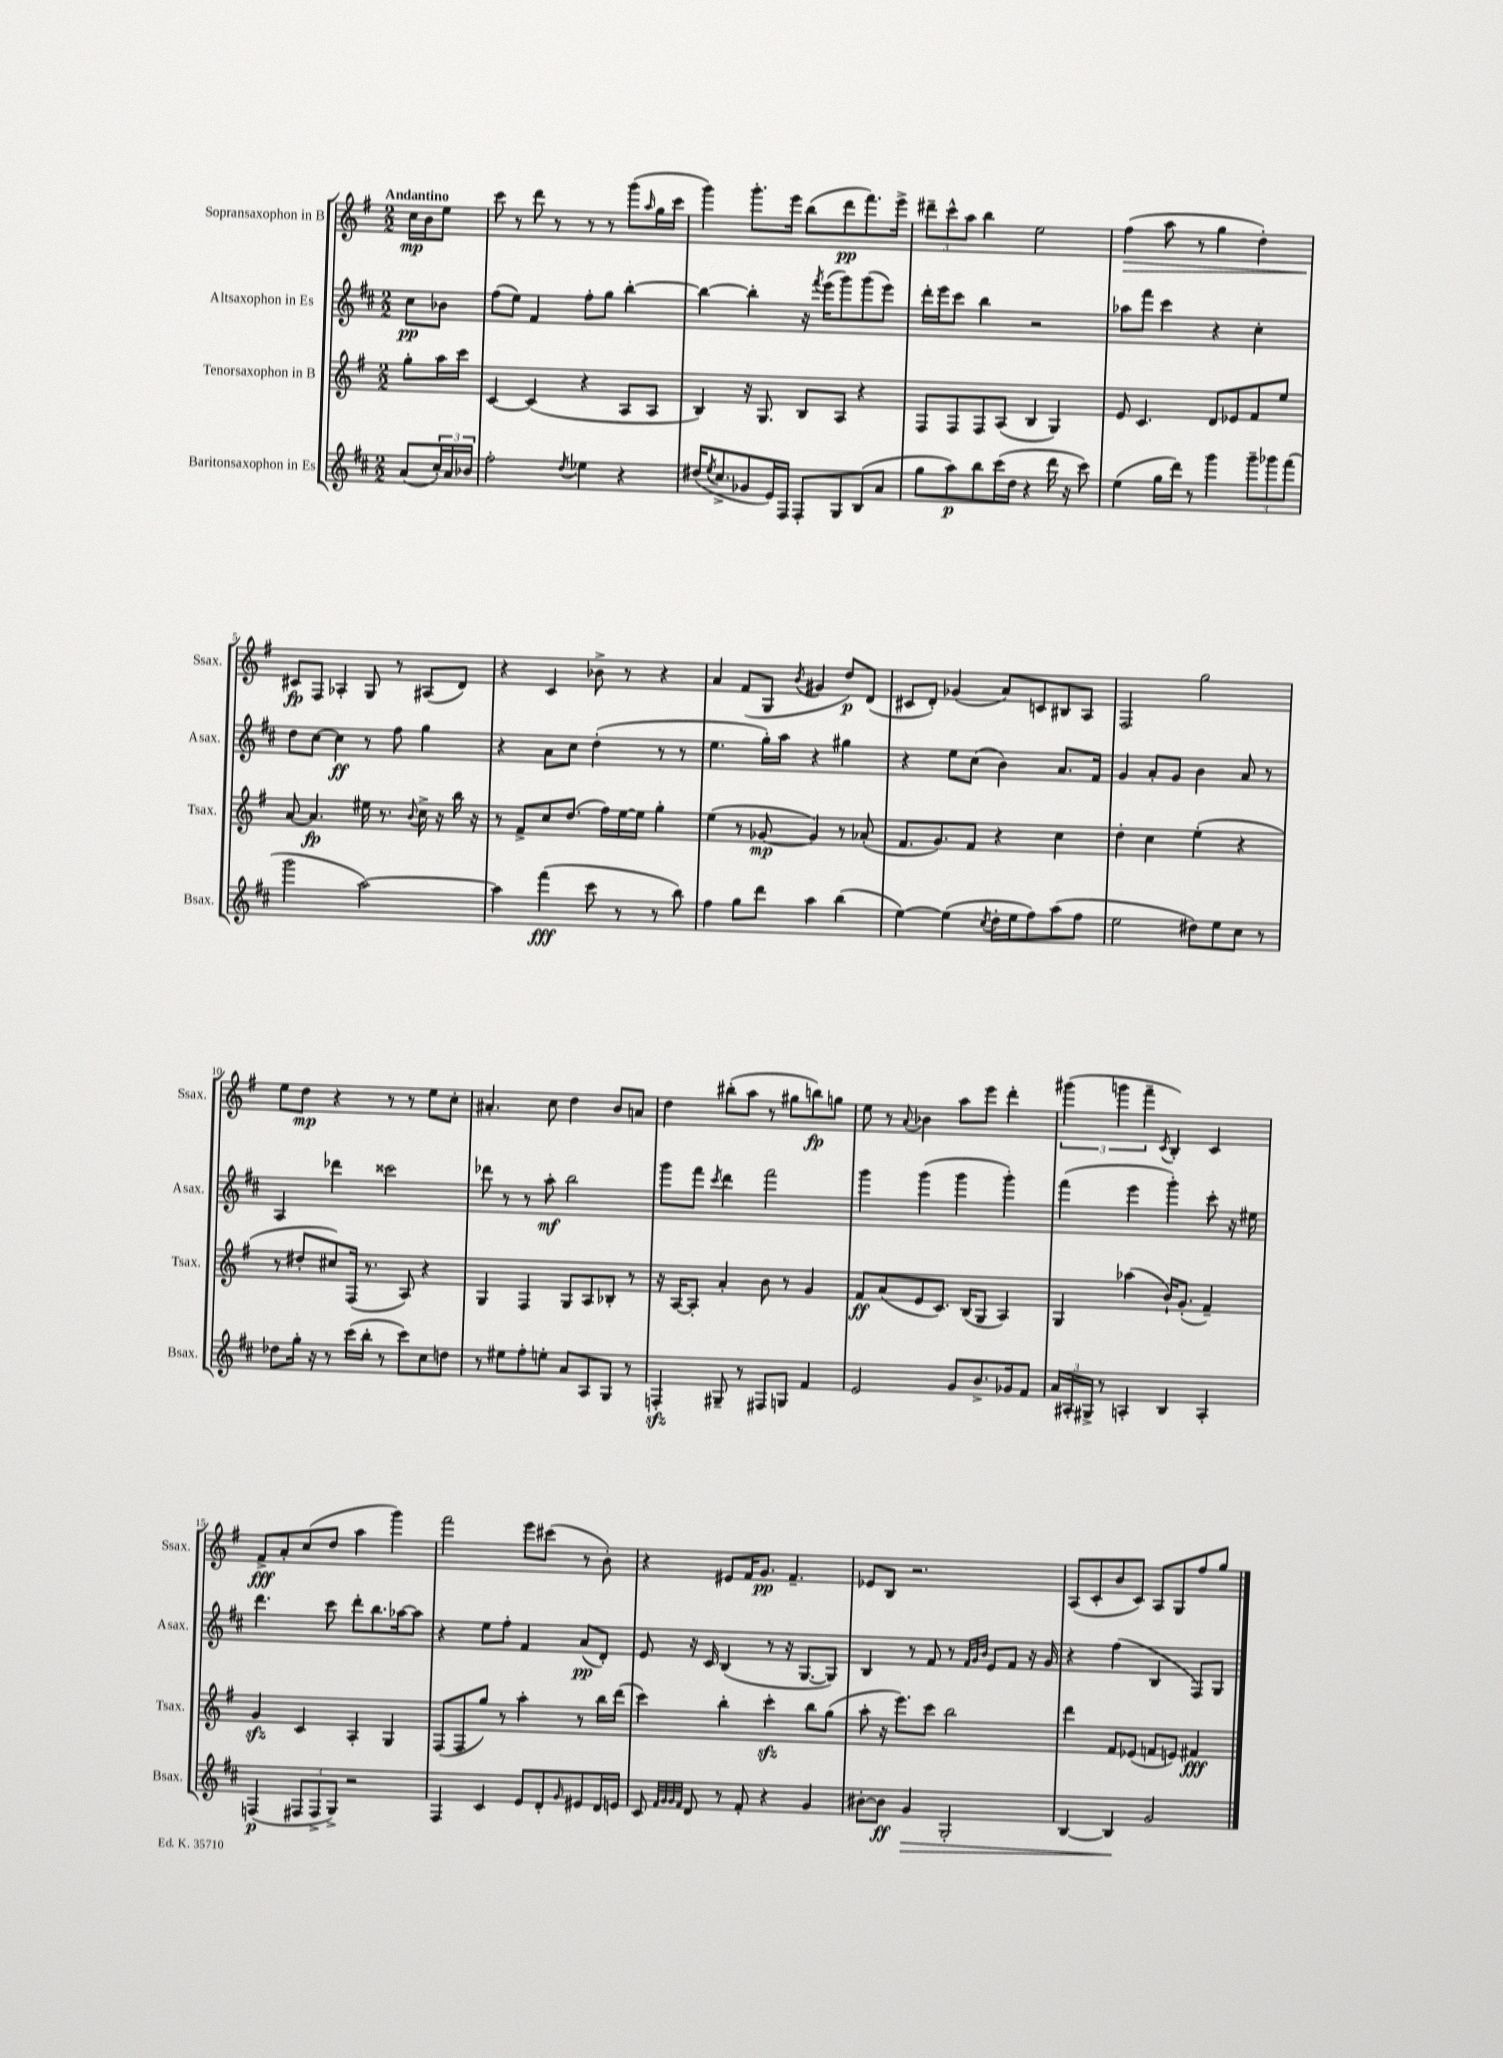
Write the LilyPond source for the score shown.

<<
\new StaffGroup <<
\new Staff = "s0" \with { instrumentName = "Sopransaxophon in B" shortInstrumentName = "Ssax." } {
    \clef treble \key g \major \numericTimeSignature \time 2/2 \partial 4 \tempo "Andantino"
    c''16\mp b'16 e''8 |
    c'''8 r8 d'''8 r8 r8 r8 g'''8( \grace { a''16 } g''16 c'''16 |
    g'''4) g'''8.-. e'''16 b''8( d'''8\pp fis'''8.) e'''16-> |
    \tuplet 3/2 { dis'''8-- c'''8-^ a''8 } b''4 e''2 |
    fis''4\>( a''8 r8 g''4 d''4-.) |
    cis'8\fp\! fis8 aes4-. g8 r8 ais8( d'8) |
    r4 c'4 bes'8-> r8 r4 |
    a'4 fis'8( g8 \acciaccatura { b'8 } gis'4 d''8\p) d'8( |
    cis'8 d'8-.) ges'4( a'8) c'8 bis8 a8 |
    fis2 g''2 |
    e''8 d''8\mp r4 r8 r8 e''8 c''8-. |
    ais'4.-. c''8 d''4 b'8 a'8 |
    d''4 bis''8-.( a''8 r8 gis''8 b''8\fp) g''8 |
    e''8 r8 \appoggiatura { a'8 } bes'4 a''8 e'''8 d'''4-. |
    \tuplet 3/2 { gis'''4( g'''4 fis'''4-- } \acciaccatura { c'8 } b4-.) c'4 |
    fis'8->\fff a'8-. c''8( d''8 a''4 g'''4) |
    fis'''2 e'''8 cis'''8( r8 b'8-.) |
    r4 eis'8 fis'16 g'8.\pp fis'4.-- |
    ees'8 b8 r2. |
    a8( c'8-. b'8 c'8) a8 g8 fis''8 g''8 \bar "|." |
}
\new Staff = "s1" \with { instrumentName = "Altsaxophon in Es" shortInstrumentName = "Asax." } {
    \clef treble \key d \major \numericTimeSignature \time 2/2 \partial 4
    cis''8\pp bes'8 |
    fis''8( e''8) fis'4 fis''8-. g''8 b''4~-. |
    b''4~ b''4-. r16 \acciaccatura { fis'''8 } e'''16( g'''8) g'''8( e'''8) |
    d'''16-. e'''16 cis'''8 b''4 r2 |
    aes''8 fis'''8 cis'''4 r4 cis''4-. |
    d''8 cis''8~ cis''4\ff r8 fis''8 g''4 |
    r4 a'8 cis''8 d''4-.( r8 r8 |
    e''4. g''16-.) a''16 r4 gis''4 |
    r4 e''8 cis''8( b'4) a'8. fis'16 |
    g'4 a'8-. g'8 b'4 a'8 r8 |
    a4 des'''4 cisis'''2 |
    des'''8 r8 r8 a''8-.\mf b''2 |
    g'''8 fis'''8 \acciaccatura { cis'''8 } d'''4 fis'''2 |
    g'''4 g'''4( g'''4 g'''4-.) |
    fis'''4( e'''4 g'''4-.) cis'''8-. r16 eis''16 |
    d'''4. cis'''8 d'''8-. b''8. aes''16~ aes''8 |
    r4 e''8 fis''8-. fis'4 a'8\pp( d'8-.) |
    e'8 r16 cis'16 b4( r8 r16 g8.~ g8) |
    b4 r8 fis'8 r8 \grace { fis'32 g'32 b'32 } e'8 fis'8 r16 g'16 |
    r4 fis''4( b4 fis8) g8 \bar "|." |
}
\new Staff = "s2" \with { instrumentName = "Tenorsaxophon in B" shortInstrumentName = "Tsax." } {
    \clef treble \key g \major \numericTimeSignature \time 2/2 \partial 4
    g''8-. a''16 c'''16 |
    c'4~ c'4( r4 a8 a8 |
    b4) r16 g8. b8 a8 r4 |
    fis8 fis8 fis8 a8( b4 g4) |
    e'8 c'4. d'8 ees'8 fis'8 e''8 |
    a'8~ a'4.\fp eis''16 r8. \appoggiatura { b'8 } c''16-> r16 b''16 r16 |
    r8 fis'8-> c''8 d''8.( fis''16) e''16~ e''16 g''4-. |
    e''4( r8 ges'8~\mp ges'4) r8 aes'8-.( |
    fis'8. g'8.) fis'8 r4 c''4 |
    d''4-. c''4 e''4-.( r4 |
    r8 dis''8-. cis''8) fis16( r8. a8) r4 |
    g4 fis4 g8 a8 bes8-. r8 |
    r16 a16~ a8-. a'4-. b'8 r8 g'4 |
    fis'8\ff a'8( e'8 c'8.) b16( g8 a4) |
    g4 aes''4( b'16-!) g'8.-.( fis'4--) |
    g'4\sfz c'4 a4-. g4 |
    fis8( fis8 g''8) r8 a''4-. r8 b''16 d'''16( |
    c'''4) b''4-. c'''4-.\sfz b''8 g''8( |
    a''8-. r16 e'''8.) c'''8 b''2 |
    d'''4 fis'8 ees'8( f'8 e'8) fis'4\fff \bar "|." |
}
\new Staff = "s3" \with { instrumentName = "Baritonsaxophon in Es" shortInstrumentName = "Bsax." } {
    \clef treble \key d \major \numericTimeSignature \time 2/2 \partial 4
    a'8( \tuplet 3/2 { cis''16-.) a'16 bes'16 } |
    fis''2-. \acciaccatura { d''8 } ees''4 r4 |
    dis''16( \acciaccatura { e''8 } cis''8.-> ges'8 e'16) fis16 fis8-. g8 b8( a'8 |
    g''8 a''8\p) b''8 cis'''16( d''16 r4 d'''16 r16 cis'''8) |
    e''4( g''16 d'''16) r8 g'''4 \tuplet 3/2 { g'''8-- ges'''8 fis'''8( } |
    g'''2 a''2~) |
    a''4 fis'''4\fff( cis'''8 r8 r8 b''8) |
    fis''4 g''8 d'''8 a''4 b''4( |
    e''4~) e''4( \acciaccatura { cis''8 } d''16-. e''16 fis''8) a''8( fis''8 |
    e''2 dis''8) e''8 cis''8 r8 |
    des''8 g''16-. r16 r8 cis'''16( b''16-. r8 cis'''8) cis''8 d''8 |
    r8 eis''8 fis''8-. e''8-. a'8 a8 g8 r8 |
    f4-.\sfz gis8-- r8 fis8 g8 fis'4 |
    e'2 g'8 b'8.-> ges'16 fis'8 |
    \tuplet 3/2 { a'16 ais16-. gis16-> } r8 a4-. b4 a4-. |
    f4\p( \tuplet 3/2 { fis8 fis8-> g8->) } r2 |
    fis4 cis'4 e'8 d'8-. \grace { g'16 } eis'8 d'16 e'16 |
    cis'8 \grace { fis'32 g'32 g'32 fis'32 } d'8 r8 fis'8-. r4 g'4 |
    bis'8~-. bis'8\ff g'4\> g2-. |
    b4~ b4\! g'2 \bar "|." |
}
>>
>>
